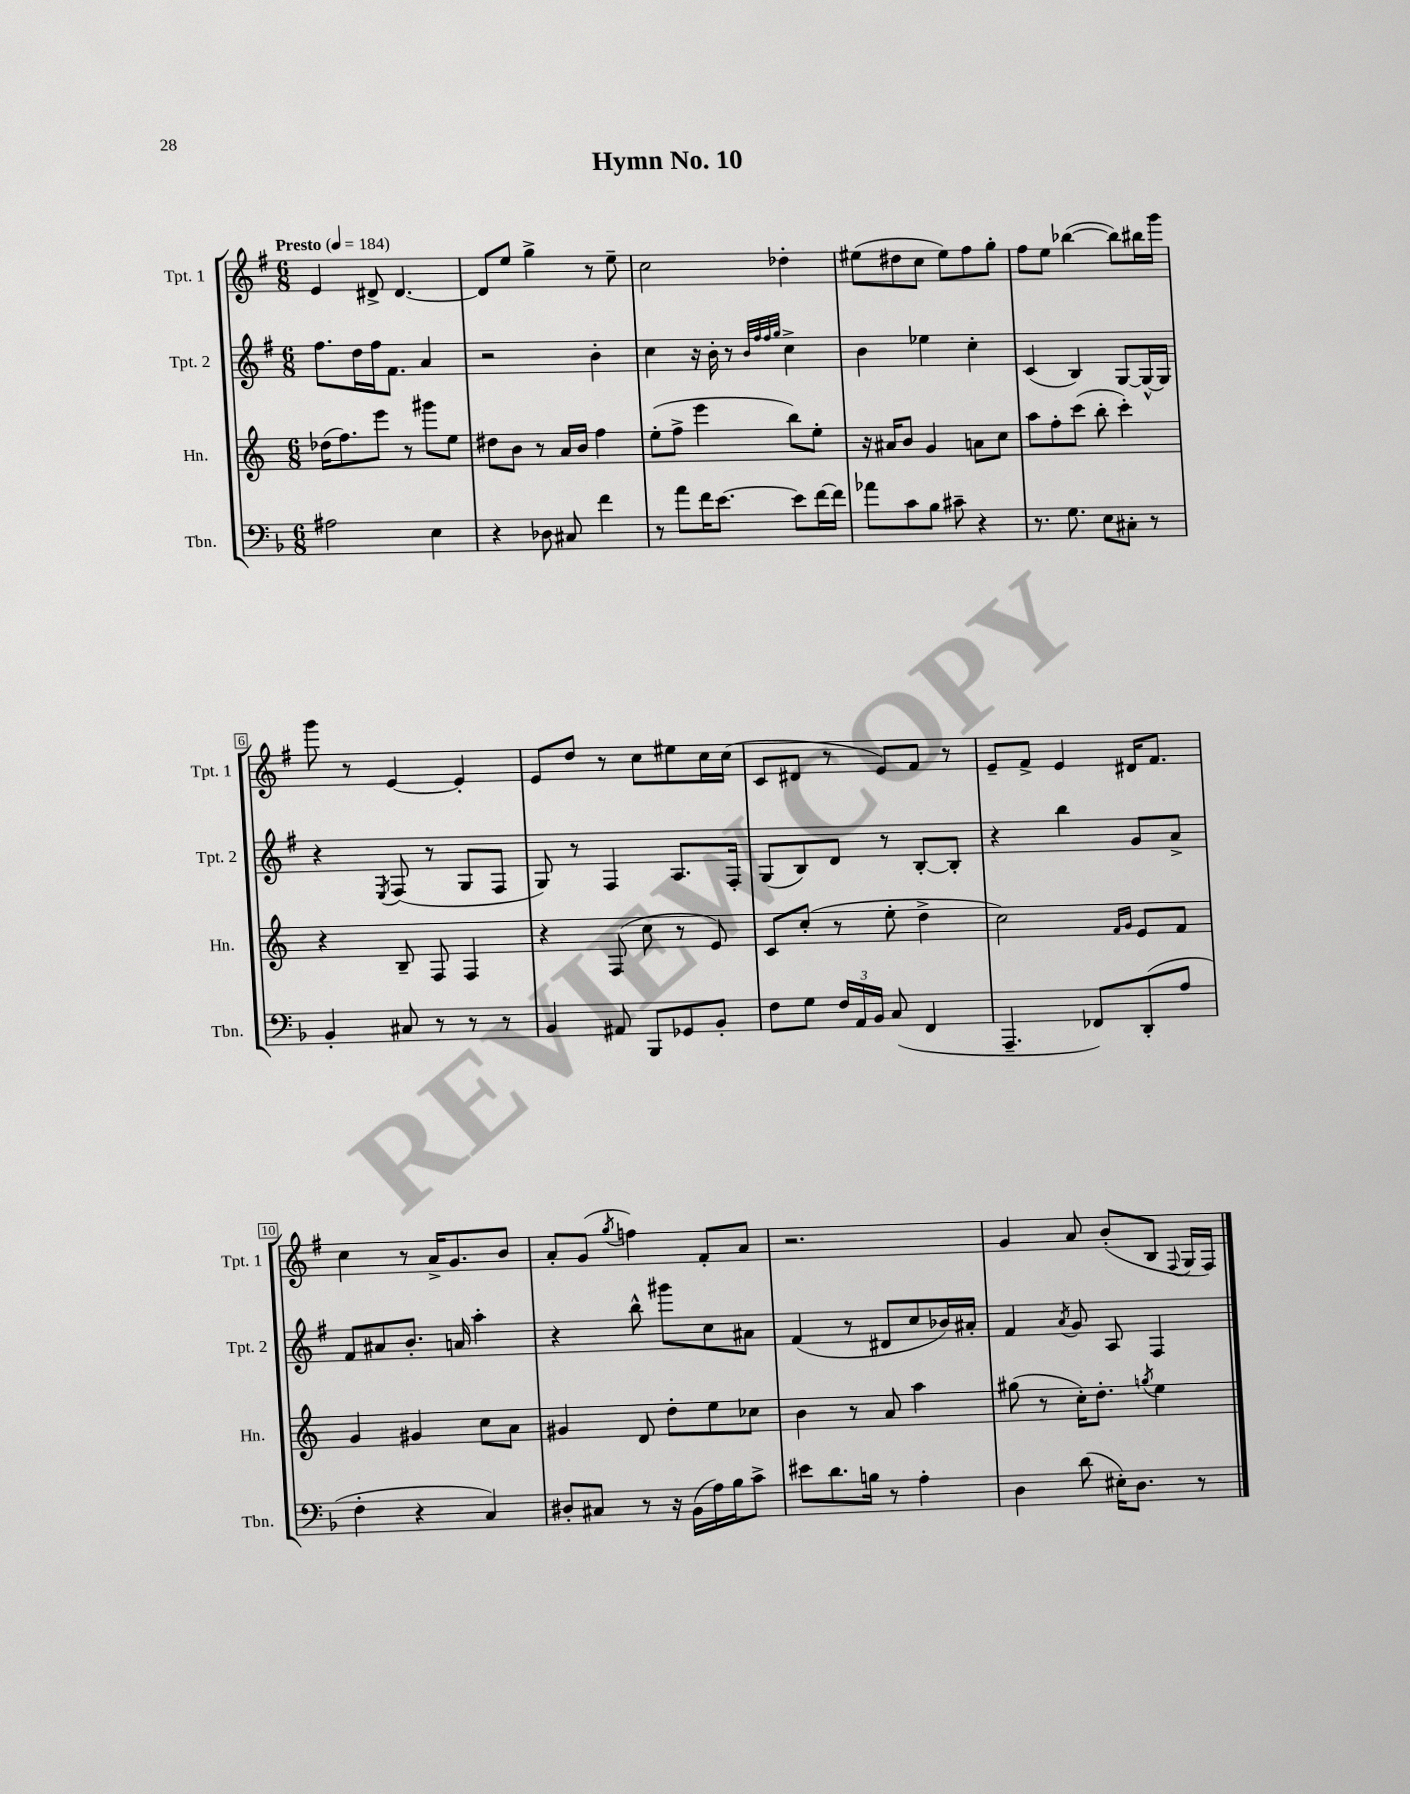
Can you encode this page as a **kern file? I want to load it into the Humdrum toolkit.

**kern	**kern	**kern	**kern
*staff4	*staff3	*staff2	*staff1
*clefF4	*clefG2	*clefG2	*clefG2
*k[b-]	*k[]	*k[f#]	*k[f#]
*M6/8	*M6/8	*M6/8	*M6/8
*MM184	*MM184	*MM184	*MM184
2A#\	(16dd-\LK	8.ff#\L	4e/
.	8.ff\)	.	.
.	.	16dd\L	.
.	8eee\J	16ff#\J	8d#^/
.	.	8.f#\J	.
.	8r	.	[4.d#/
4E\	8ggg#\L	4a/	.
.	8ee\J	.	.
=	=	=	=
4r	8dd#\L	2r	8d#/]L
.	8b\J	.	8ee/J
8D-\	8r	.	4gg^\
8C#/	16a/LL	.	.
.	16b/JJ	.	.
4f\	4ff\	4b'\	8r
.	.	.	8ee~\
=	=	=	=
8r	(8ee'\L	4cc\	2cc\
8a\L	8ff^\J	.	.
16f\K	4eee\	16r	.
[8.e\J	.	16b'\	.
.	.	8r	.
.	.	32qqb/LLL	.
.	.	32qqff#/	.
.	.	32qqff#/	.
.	.	32qqgg/JJJ	.
8e\]L	8bb\L)	4cc^\	4dd-'\
[16f\L	8ee'\J	.	.
16f\]JJ	.	.	.
=	=	=	=
8a-\L	16r	4b\	(8ee#\L
.	16a#/LK	.	.
8c\	8b/J	.	8dd#\
8B-\J	4g/	4ee-\	8cc\J
8c#~\	.	.	8ee#\L)
4r	8a\L	4cc'\	8ff#\
.	8cc\J	.	8gg'\J
=	=	=	=
8.r	8aa\L	(4c/	8ff#\L
.	8ff'\	.	8ee\J
8.G\	.	.	.
.	(8ccc\J	4B/)	([4bb-\
8E\L	8bb'\	.	.
8C#'\J	4ccc'\)	[8G/L	8bb-\]L)
8r	.	16G^^/_L	16bb#\L
.	.	16G/]JJ	16ggg\JJ
=	=	=	=
4BB-'/	4r	4r	8ggg\
.	.	.	8r
.	.	8qE/	.
8C#/	8B~/	(8F#/	[4e/
8r	8F/	8r	.
8r	4F/	8G/L	4e'/]
8r	.	8F#/J	.
=	=	=	=
4BB-/	4r	8G/)	8e/L
.	.	8r	8dd/J
8AA#/	(8F/	4F#/	8r
8BBB-/L	8cc\	.	8cc\L
8GG-/	8r	8.A/L	8ee#\
8BB-'/J	8e/)	.	16cc\L
.	.	16F#'/Jk	(16cc\JJ
=	=	=	=
8F\L	8c/L	(8G/L	8c/L
8G\J	(8cc'/J	8B/)	8d#/J
24F/LL	8r	8d/J	8r
24AA/	.	.	.
24BB-/JJ	.	.	.
(8C/	8ee'\	8r	8e/L)
4FF/	4dd^\	[8B'/L	8f#/J
.	.	8B'/]J	8r
=	=	=	=
4.AAA~/	2cc\)	4r	8e~/L
.	.	.	8f#^/J
.	.	4bb\	4e/
8FF-/L)	.	.	.
.	16qqf/LL	.	.
.	16qqg/JJ	.	.
(8DD'/	8e/L	8g/L	16d#/LK
.	.	.	8.f#/J
8A/J	8f/J	8a^/J	.
=	=	=	=
4F'\	4g/	8f#/L	4cc\
.	.	8a#/	.
4r	4g#/	8.b'/J	8r
.	.	.	16a^/LK
.	.	16a/	8.g/
4C/)	8cc\L	4aa'\	.
.	8a\J	.	8b/J
=	=	=	=
8D#'/L	4g#/	4r	8a'/L
8C#/J	.	.	(8g/J
.	.	.	8qgg/
8r	8d/	8bb^^\	4ff\)
16r	8dd'\L	8ggg#\L	.
(16BB-\LL	.	.	.
16A\)	8ee\	8cc\	8f#'/L
16B-\J	.	.	.
8c^\J	8cc-\J	8a#\J	8a/J
=	=	=	=
8e#\L	4b\	(4f#/	2.r
8.d\	.	.	.
.	8r	8r	.
16B\Jk	.	.	.
8r	8a/	8d#/L	.
4A'\	4aa\	8cc/	.
.	.	16b-/L)	.
.	.	16a#'/JJ	.
=	=	=	=
4D\	(8gg#\	4f#/	4g/
.	8r	.	.
.	.	8qa/	.
(8d\	16cc'\LK)	8g/	8a/
.	8.dd'\J	.	.
16E#'\LK)	.	8A/	(8b'/L
8.D\J	.	.	.
.	8qgg/	.	.
.	4ee\	4F#/	8B/J
.	.	.	8qqF#/
8r	.	.	16G/LL
.	.	.	16F#/JJ)
==	==	==	==
*-	*-	*-	*-
